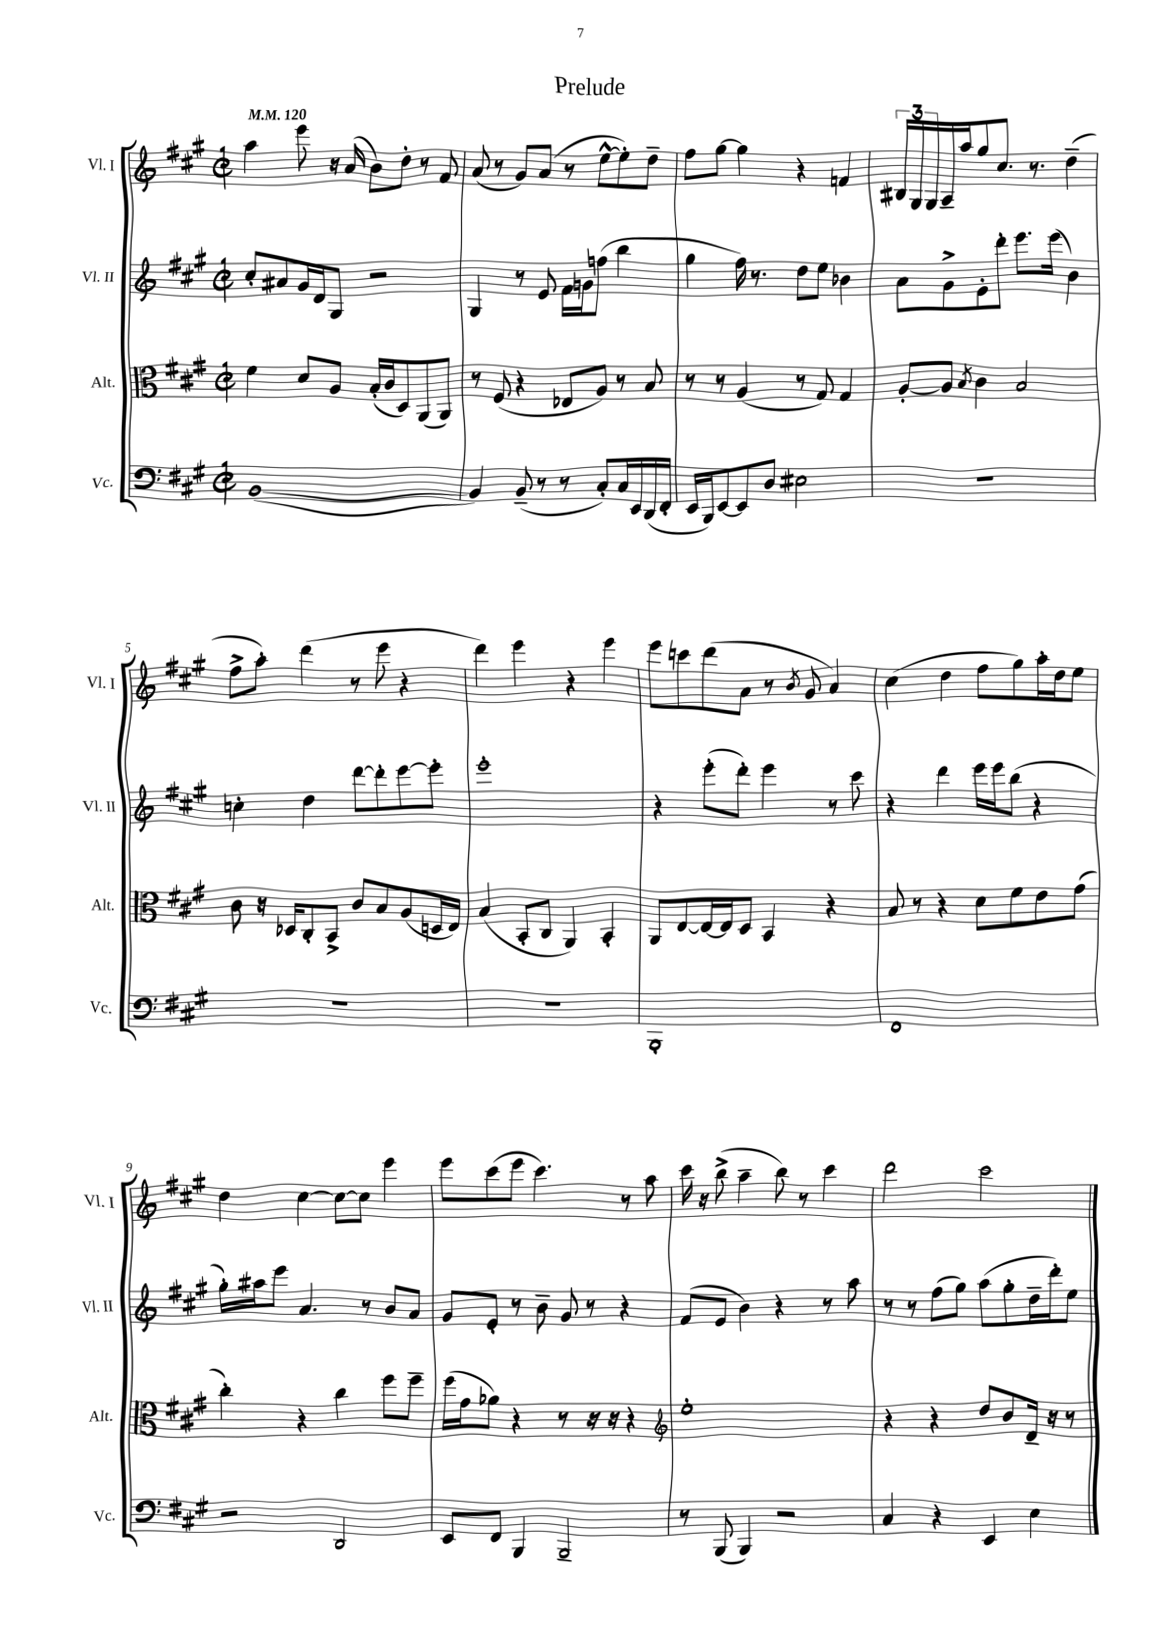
\header { title = "Prelude" }
<<
\new StaffGroup <<
\new Staff = "s0" \with { instrumentName = "Vl. I" shortInstrumentName = "Vl. I" } {
    \clef treble \key a \major \defaultTimeSignature \time 2/2 \tempo 4 = 120
    a''4 e'''8 r16 a'16( b'8) d''8-. r8 fis'8 |
    a'8( r8 gis'8) a'8( r8 e''8~-^ e''8-.) d''8-- |
    fis''8 gis''8~ gis''4 r4 f'4 |
    \tuplet 3/2 { bis16 gis16 gis16 } a16-- a''16 gis''8 cis''8. r8. d''4--( |
    fis''8-> a''8-.) d'''4( r8 e'''8 r4 |
    d'''4) e'''4 r4 e'''4 |
    e'''8 c'''8 d'''8( a'8 r8 \acciaccatura { b'8 } gis'8 a'4) |
    cis''4( d''4 fis''8 gis''8) a''16-. d''16 e''8 |
    d''4 cis''4~ cis''8~ cis''8 e'''4 |
    e'''8 cis'''8( e'''8 cis'''4.) r8 a''8 |
    cis'''16 r16 b''8->( a''4-- b''8) r8 cis'''4 |
    d'''2 cis'''2 \bar "|." |
}
\new Staff = "s1" \with { instrumentName = "Vl. II" shortInstrumentName = "Vl. II" } {
    \clef treble \key a \major \defaultTimeSignature \time 2/2
    cis''8-. ais'8 gis'16 d'16 gis8 r2 |
    gis4 r8 e'8 fis'16 g'16 f''8( b''4 |
    gis''4 fis''16) r8. d''8 e''8 bes'4 |
    a'8 gis'8-> e'8-. d'''8-. e'''8. e'''16( b'4) |
    c''4-. d''4 d'''8~ d'''8-. e'''8~ e'''8-. |
    e'''1-. |
    r4 e'''8-.( d'''8-.) e'''4 r8 cis'''8 |
    r4 d'''4 e'''16 e'''16 b''8( r4 |
    gis''16-.) ais''16 e'''8 a'4. r8 b'8 a'8 |
    gis'8 e'8-. r8 b'8-- gis'8 r8 r4 |
    fis'8( e'8 b'4) r4 r8 a''8 |
    r8 r8 fis''8( gis''8) a''8( gis''8-. d''16-- d'''16-.) e''8 \bar "|." |
}
\new Staff = "s2" \with { instrumentName = "Alt." shortInstrumentName = "Alt." } {
    \clef alto \key a \major \defaultTimeSignature \time 2/2
    fis'4 d'8 a8 b16-.( cis'16 d8) a,8( a,8) |
    r8 fis8( r4 ees8 a8) r8 b8 |
    r8 r8 a4( r8 gis8) gis4 |
    a8~-. a8 \acciaccatura { b8 } cis'4 b2 |
    cis'8 r16 des16 cis8-. b,8-> cis'8 b8 a8( d16 e16) |
    b4( b,8-. cis8 a,4) b,4-. |
    a,8 e8~ e16~ e16 d8 b,4 r4 |
    b8 r8 r4 d'8 fis'8 e'8 gis'8( |
    cis''4-.) r4 cis''4 fis''8 fis''8-- |
    fis''16( gis'16 aes'8) r4 r8 r16 r16 r4 |
    \clef treble e''1-. |
    r4 r4 d''8 b'8 d'16-- r16 r8 \bar "|." |
}
\new Staff = "s3" \with { instrumentName = "Vc." shortInstrumentName = "Vc." } {
    \clef bass \key a \major \defaultTimeSignature \time 2/2
    b,1~( |
    b,4) b,8--( r8 r8 cis8-.) cis16 e,16 d,16( fis,16-. |
    e,16 b,,16) e,8~ e,8 d8 eis2 |
    R1 |
    R1 |
    R1 |
    b,,1-. |
    fis,1 |
    r2 d,2 |
    e,8 fis,8 b,,4 b,,2-- |
    r8 b,,8( b,,4) r2 |
    cis4 r4 e,4 e4 \bar "|." |
}
>>
>>
